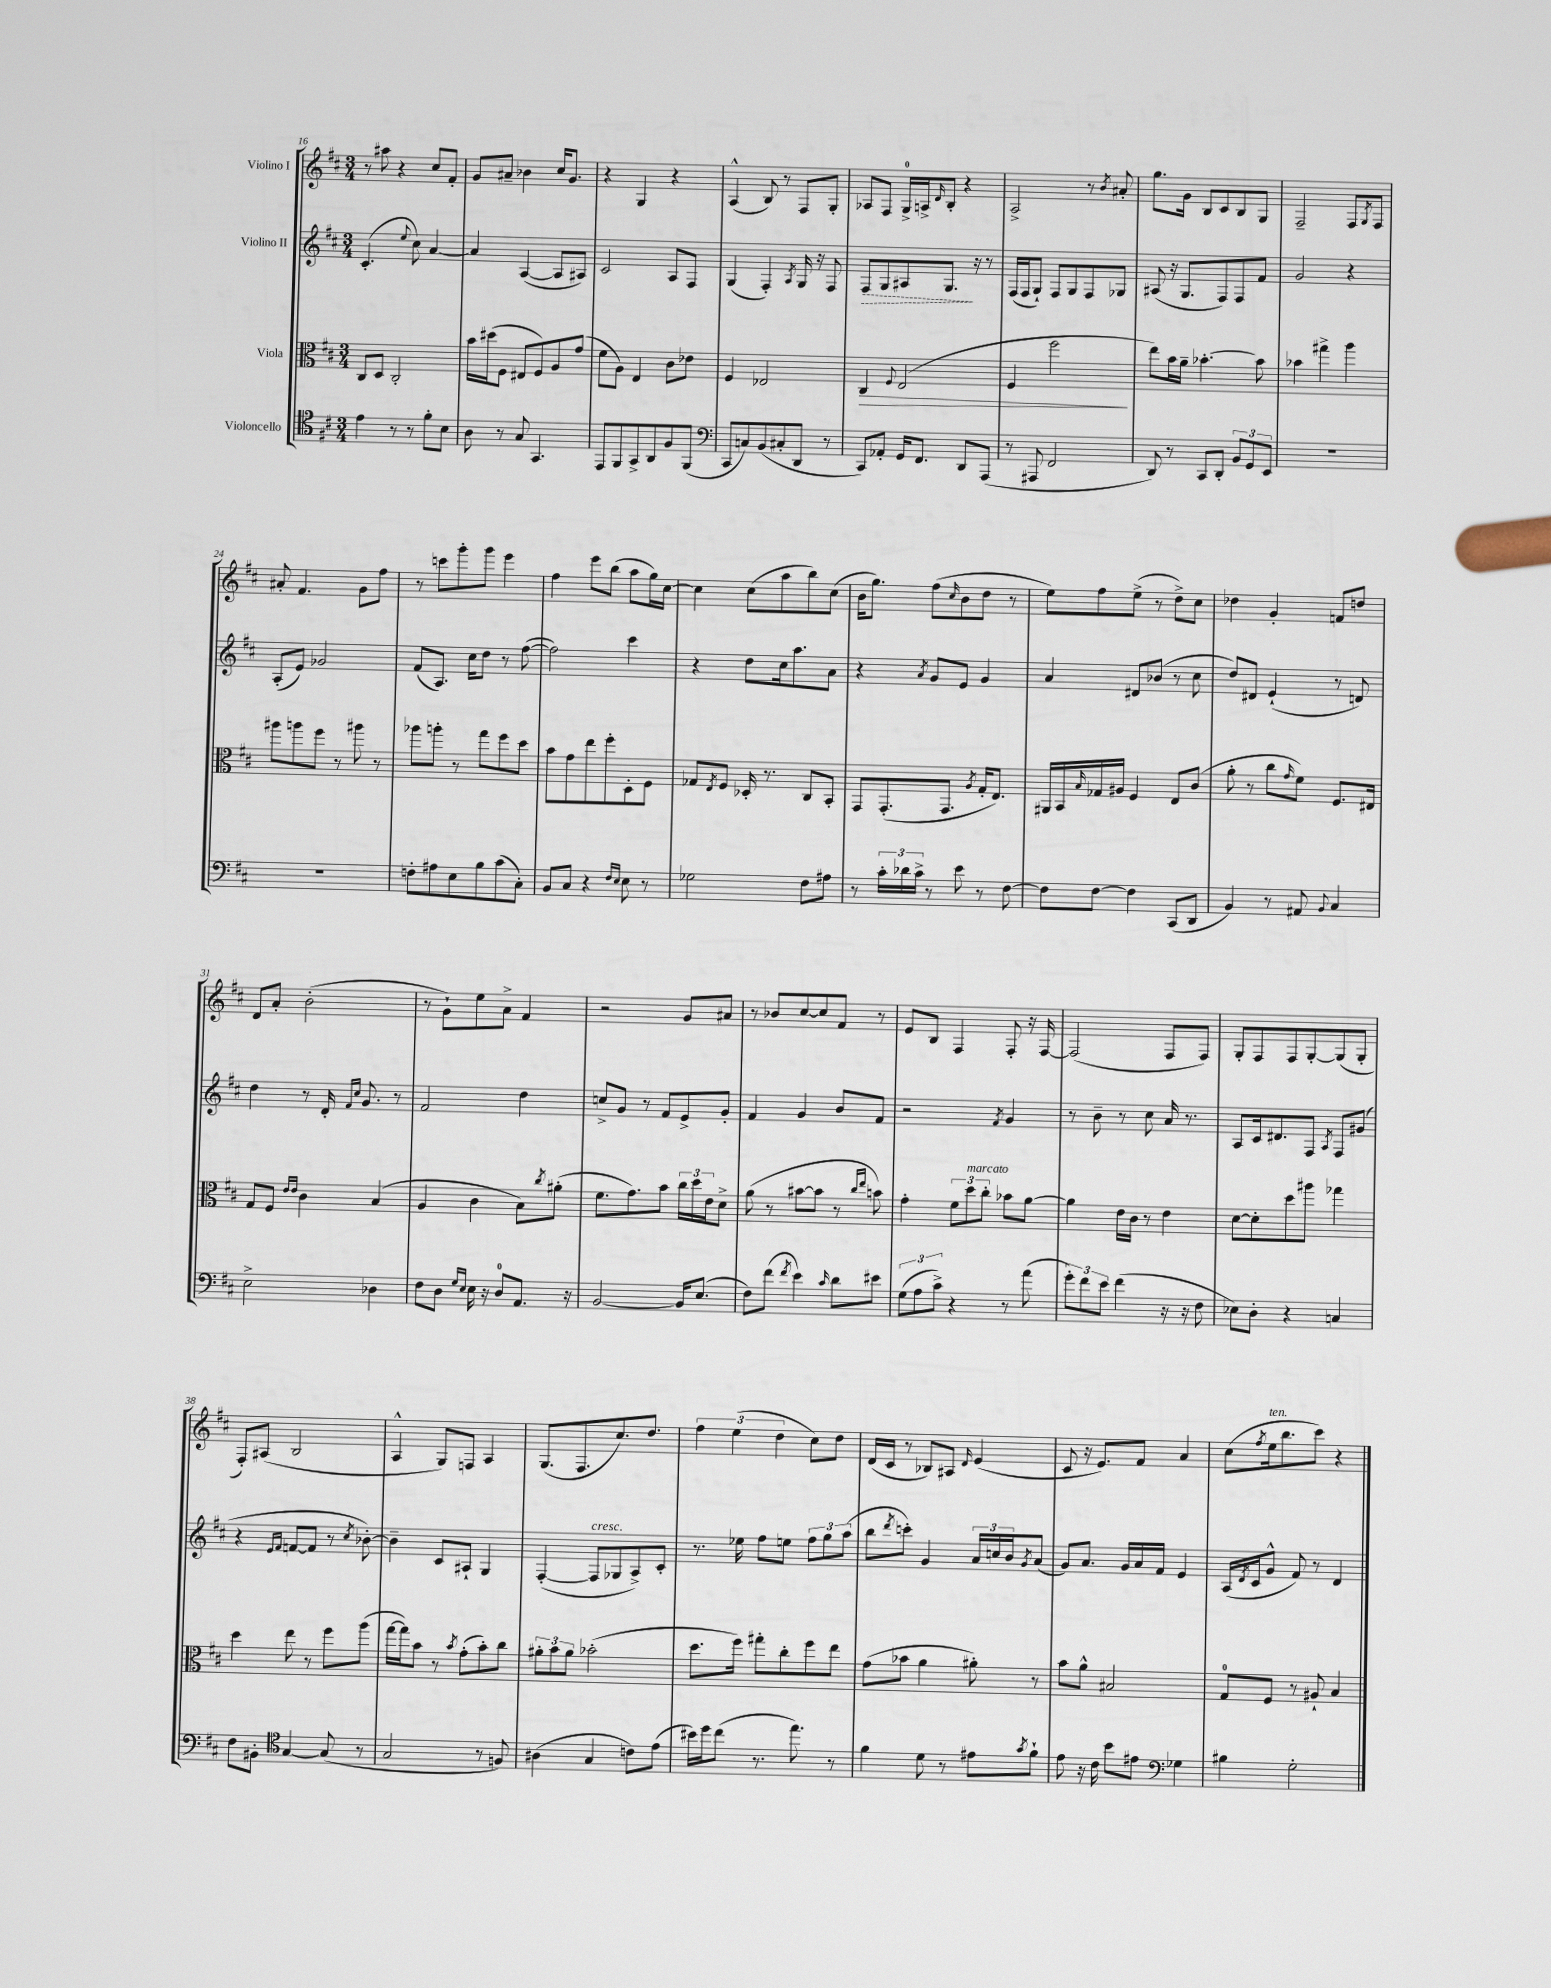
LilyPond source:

<<
\new StaffGroup <<
\new Staff = "s0" \with { instrumentName = "Violino I" } {
    \clef treble \key d \major \numericTimeSignature \time 3/4
    r8 ais''8 r4 cis''8 fis'8-. |
    g'8 ais'8-- bes'4 cis''16 g'8. |
    r4 g4 r4 |
    a4-^( b8) r8 fis8 g8-. |
    aes8 fis8 g16-0-> a16-> \grace { d'16 } b8-. r4 |
    a2-> r8 \acciaccatura { b'8 } ais'8-. |
    g''8. g'16 b8 cis'8 b8 g8 |
    fis2-- fis8 \acciaccatura { g8 } fis8 |
    ais'8-. fis'4. g'8 fis''8 |
    r8 c'''8 g'''8-. g'''8 e'''4 |
    fis''4 e'''8 b''8( a''8 g''16) cis''16~ |
    cis''4 cis''8( a''8 b''8) cis''8( |
    b'16 g''8.) fis''8( \grace { cis''16 } b'8 d''8 r8 |
    e''8) fis''8 e''8->( r8 d''8->) cis''8 |
    des''4 g'4-. f'8 d''8 |
    d'8 a'8-. b'2-.( |
    r8 g'8-!) e''8 a'8-> fis'4 |
    r2 g'8 ais'8 |
    r8 bes'8 cis''8~ cis''8 fis'8 r8 |
    e'8 b8 fis4 fis8-. r16 fis16~ |
    fis2( fis8 fis8) |
    g8-. fis8 fis8 g8~-. g8( g8-. |
    fis8-.) ais8( b2 |
    a4-^ g8) f8 a4 |
    g8.( fis8. cis''8.) d''8. |
    \tuplet 3/2 { fis''4 e''4( d''4 } cis''8) d''8 |
    d'16( cis'16 r8 bes8) ais8 \grace { d'16 } e'4( |
    cis'8 r16 e'8.) fis'8 a'4 |
    cis''8( \acciaccatura { fis''8 } e''16^\markup { \italic "ten." } b''8. cis'''8) r4 \bar "|." |
}
\new Staff = "s1" \with { instrumentName = "Violino II" } {
    \clef treble \key d \major \numericTimeSignature \time 3/4
    cis'4.-.( \appoggiatura { e''8 } cis''8) a'4~ |
    a'4 a4~( a8 ais8) |
    cis'2 a8 fis8 |
    g4( fis4-.) \acciaccatura { a8 } g16 r16 fis8 |
    \once \override Hairpin.style = #'dashed-line fis8\> g8 ais8 g8.\! r16 r8 |
    fis16( fis16 g8-!) fis8 g8 fis8 ges8 |
    ais8( r16 g8. fis8) fis8 fis'8 |
    g'2 r4 |
    a8-.( e'8) ges'2 |
    fis'8( a8.) cis''16 d''8 r8 fis''8~( |
    fis''2) cis'''4 |
    r4 d''8 cis''16 a''8. a'8 |
    r4 \acciaccatura { a'8 } g'8 e'8 g'4 |
    a'4 dis'8 bes'8( r8 cis''8 |
    d''8) dis'8 e'4-!( r8 d'8) |
    d''4 r8 d'16-. \grace { fis'16 cis''16 } g'8. r8 |
    fis'2 d''4 |
    c''8-> g'8 r8 fis'8 e'8-> g'8-. |
    fis'4 g'4 b'8 fis'8 |
    r2 \acciaccatura { fis'8 } g'4 |
    r8 b'8-- r8 cis''8 a'16 r8. |
    a8 cis'16 dis'8. fis8 \acciaccatura { a8 } fis8 gis'8( |
    r4 \grace { e'16 fis'16 } f'8~ f'8 r8 \acciaccatura { cis''8 } bes'8~-.) |
    bes'4-- cis'8 ais8-! g4 |
    fis4~-.( fis8^\markup { \italic "cresc." } ges8 a8->) cis'8-. |
    r8. ees''16 fis''8 e''8 \tuplet 3/2 { fis''8 g''8 a''8( } |
    b''8 \acciaccatura { d'''8 } c'''8-.) g'4 \tuplet 3/2 { a'16 c''16 b'16 } \acciaccatura { g'8 } a'8( |
    g'8) a'8. g'16 a'16 fis'16 e'4 |
    a16( \acciaccatura { d'8 } cis'16 g'8-^ fis'8) r8 d'4 \bar "|." |
}
\new Staff = "s2" \with { instrumentName = "Viola" } {
    \clef alto \key d \major \numericTimeSignature \time 3/4
    cis8 d8 cis2-. |
    b'16 dis''16( fis8 eis8 fis8) a8 g'8( |
    fis'8 a8) e4 cis'8 ees'8 |
    fis4 ees2 |
    cis4\> \appoggiatura { fis8 } e2( |
    fis4 fis''2\! |
    e''8) b'16 a'16-- bes'4.~-. bes'8 |
    bes'4 gis''4-> a''4 |
    ais''8 a''8 fis''8 r8 ais''8 r8 |
    aes''8 a''8-. r8 g''8 fis''8 d''8 |
    b'8 g'8 e''8 fis''8-. d8-. fis8 |
    ges8 \acciaccatura { e8 } fis8 des16-. r8. cis8 b,8-. |
    g,8 g,8.-.( g,8. \acciaccatura { a8 } g16-. e8.) |
    ais,16 b,16 \grace { b16 } ges16 ais16 fis4 e8 cis'8( |
    a'8-. r8 cis''8 \grace { g'16 } fis'8) fis8. eis16 |
    g8 fis8 \grace { e'16 e'16 } cis'4 b4( |
    a4 cis'4 b8) \acciaccatura { cis''8 } ais'8-.( |
    fis'8. g'8.) b'8 \tuplet 3/2 { cis''16 d''16 e'16 } d'8-> |
    a'8( r8 bis'8~ bis'8 r8 \grace { cis''16 e''16 } b'8) |
    g'4-. \tuplet 3/2 { fis'8 d''8^\markup { \italic "marcato" } cis''8-. } bes'8 a'8~ |
    a'4 e'16 cis'16 r8 e'4 |
    d'8~ d'8-. d''8 ais''8 ges''4 |
    d''4 e''8 r8 fis''8 a''8( |
    g''16~ g''16) b'8 r8 \acciaccatura { b'8 } g'8-.( b'8-.) cis''8 |
    \tuplet 3/2 { ais'8-. b'8 ais'8 } bes'2-.( |
    d''8. fis''16) gis''8-. cis''8-. fis''8 e''8 |
    g'8( bes'8 a'4 ais'8-.) r8 |
    b'8 a'8-^ bis2 |
    g8-0 fis8 r8 ais8-! b4 \bar "|." |
}
\new Staff = "s3" \with { instrumentName = "Violoncello" } {
    \clef tenor \key d \major \numericTimeSignature \time 3/4
    e'4 r8 r8 fis'8-. b8 |
    a8 r8 g8 g,4. |
    e,8 fis,8 g,8-> a,8 fis8 fis,8( |
    \clef bass cis,8 c8) b,8( cis8-. d,8 r8 |
    cis,8) aes,8-. g,16 fis,8. d,8 a,,8( |
    r8 ais,,8 fis,2 |
    d,8) r8 cis,8 d,8-. \tuplet 3/2 { b,8 g,8 e,8 } |
    R2. |
    R2. |
    f8-. ais8 e8 b8 cis'8( cis8-.) |
    b,8 cis8 r4 \grace { fis16 e16 } e8 r8 |
    ges2 fis8 ais8 |
    r8 \tuplet 3/2 { cis'16-. des'16 cis'16-> } r8 e'8 r8 fis8~ |
    fis8 fis8~ fis4 cis,8( d,8 |
    b,4) r8 ais,8 \appoggiatura { b,8 } cis4 |
    e2-> des4 |
    fis8 d8 \grace { g16 e16 } e16 r16 d8-0 a,8. r16 |
    b,2~ b,16 e8.( |
    fis8) fis'8( \acciaccatura { fis'8 } e'4) \grace { cis'16 } d'8 eis'8 |
    \tuplet 3/2 { g8( a8 cis'8->) } r4 r8 a'8( |
    \tuplet 3/2 { g'8-.) fis'8 e'8 } fis'4( r16 r16 fis8 |
    ees8) d8-. r4 c4 |
    fis8 bis,8-. \clef tenor g4~ g8( r8 |
    g2 r8 f8) |
    ais4( g4 c'8) e'8( |
    bis'16) d''16 cis''8( r8. e''8.) r8 |
    fis'4 d'8 r8 eis'8 \acciaccatura { g'8 } fis'8-! |
    e'8 r16 cis'16 b'8 eis'8 \clef bass ges4 |
    bis4 g2-. \bar "|." |
}
>>
>>
\layout { \context { \Score currentBarNumber = #16 } }
